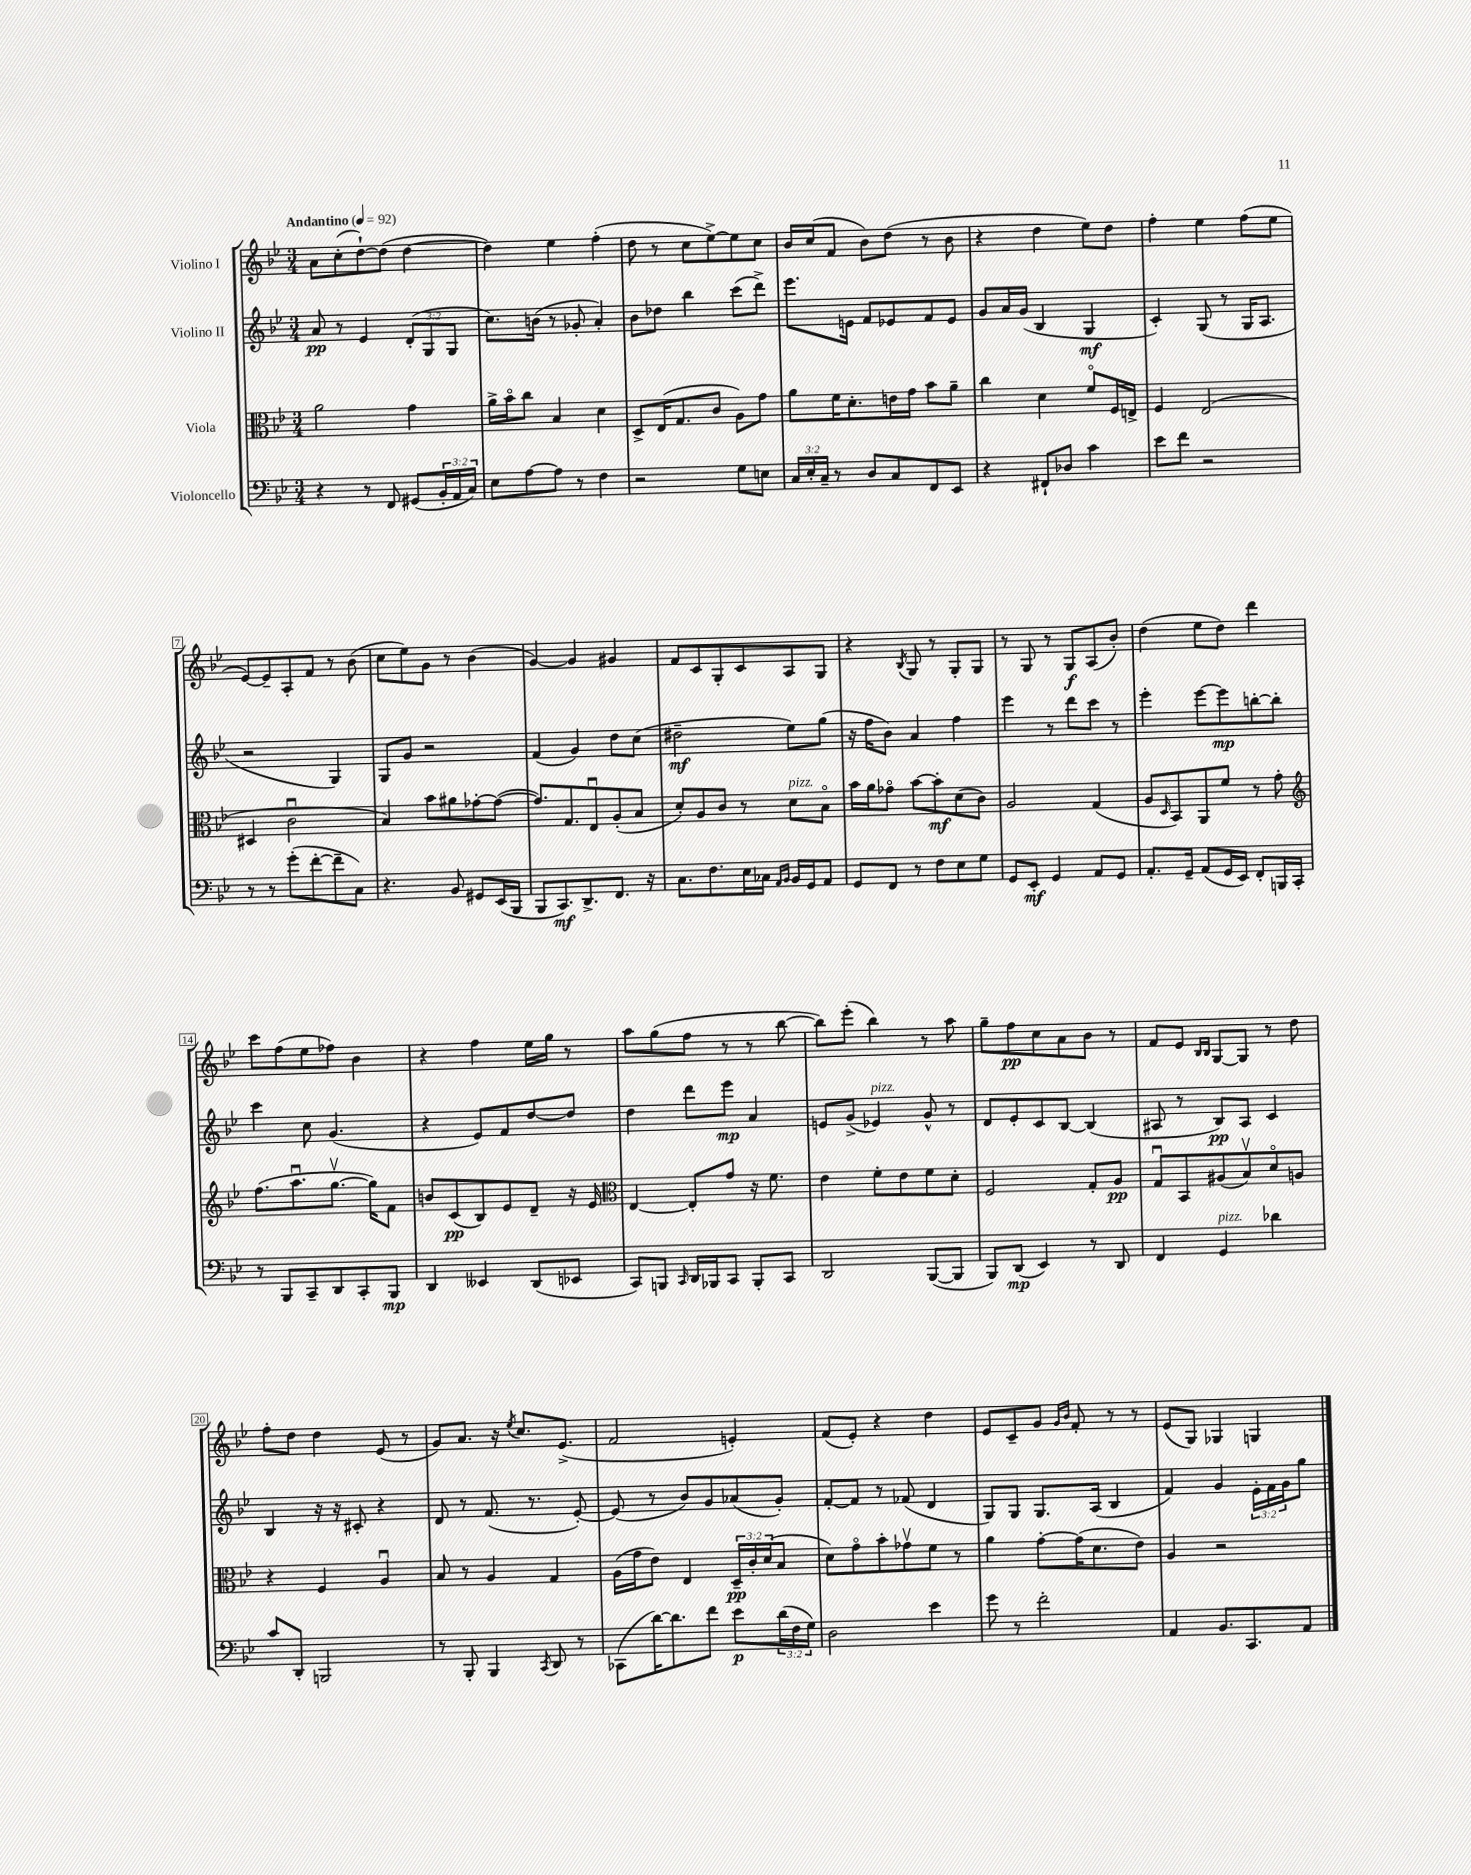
<<
\new StaffGroup <<
\new Staff = "s0" \with { instrumentName = "Violino I" } {
    \clef treble \key bes \major \numericTimeSignature \time 3/4 \tempo "Andantino" 4 = 92
    a'8 c''8-.( d''8~-!) d''8( d''4~ |
    d''4) ees''4 f''4-.( |
    d''8 r8 c''8 ees''8~->) ees''8 c''8 |
    bes'16 c''16( f'8 bes'8) d''8( r8 bes'8 |
    r4 d''4 ees''8) d''8 |
    f''4-. ees''4 f''8( ees''8 |
    ees'8~) ees'8-- a8-. f'8 r8 bes'8( |
    c''8 ees''8) g'8 r8 bes'4( |
    g'4~) g'4 gis'4 |
    f'8 c'8 g8-. c'8 a8 g8 |
    r4 \acciaccatura { bes8 } g8 r8 g8-. g8 |
    r8 g8 r8 g8\f a8( bes'8-.) |
    d''4( ees''8 d''8) d'''4 |
    c'''8 f''8( ees''8 fes''8) bes'4 |
    r4 f''4 ees''16 g''16 r8 |
    a''8 g''8( f''8 r8 r8 bes''8~ |
    bes''8) ees'''8-.( bes''4) r8 a''8 |
    g''8-- f''8\pp c''8 a'8 bes'8 r8 |
    f'8 ees'8 \grace { bes16 bes16 } g8~ g8 r8 d''8 |
    f''8-. d''8 d''4 ees'8( r8 |
    g'8) a'8. r16 \acciaccatura { ees''8 } c''8. ees'8.->( |
    f'2 e'4-.) |
    f'8( ees'8-.) r4 d''4 |
    ees'8 c'8-- g'8 \grace { g'16 bes'16 } f'8-. r8 r8 |
    ees'8( g8) ges4 g4 \bar "|." |
}
\new Staff = "s1" \with { instrumentName = "Violino II" } {
    \clef treble \key bes \major \numericTimeSignature \time 3/4 \override Staff.TupletNumber.text = #tuplet-number::calc-fraction-text
    a'8\pp r8 ees'4 \tuplet 3/2 { d'8-.( g8 g8 } |
    c''8.) b'16( r8 ges'8-. a'4-.) |
    bes'8 des''8 bes''4 c'''8( d'''8->) |
    ees'''8. e'16 f'8 ees'8 f'8 ees'8 |
    g'8 a'16 g'16( bes4 g4\mf |
    c'4-.) g8( r8 g16 a8. |
    r2 g4) |
    g8 g'8 r2 |
    f'4( g'4) d''8 c''8( |
    dis''2--\mf ees''8) g''8( |
    r16 f''16 bes'8) a'4 f''4 |
    ees'''4 r8 d'''8 c'''8 r8 |
    ees'''4-. ees'''8~ ees'''8\mp b''8~-. b''8-. |
    c'''4 c''8 g'4.( |
    r4 ees'8) f'8 d''8~ d''8 |
    d''4 d'''8 ees'''8\mp a'4 |
    e'8 g'8->( ees'4^\markup { \italic "pizz." }) g'8-^ r8 |
    d'8 ees'8-. c'8 bes8~ bes4( |
    ais8 r8 bes8\pp) ais8 c'4 |
    bes4 r16 r16 cis'8-. r4 |
    d'8 r8 f'8.( r8. ees'8~-.) |
    ees'8( r8 bes'8) g'8 aes'8( g'8-.) |
    f'8~-. f'8 r8 fes'8( d'4 |
    g8) g8 g8. a16( bes4 |
    f'4) g'4 \tuplet 3/2 { ees'16-. f'16 g'16 } g''8 \bar "|." |
}
\new Staff = "s2" \with { instrumentName = "Viola" } {
    \clef alto \key bes \major \numericTimeSignature \time 3/4 \override Staff.TupletNumber.text = #tuplet-number::calc-fraction-text
    a'2 g'4 |
    a'16-> bes'16\flageolet c''8 bes4 d'4 |
    d8-> ees16( g8. c'8 a8) g'8 |
    a'8 f'16 d'8.-. e'16 g'16 bes'8 a'8-- |
    c''4 d'4 f'8\flageolet f16 e16-> |
    f4 ees2( |
    dis4 c'2\downbow |
    bes4) bes'8 ais'8 ges'8~-. ges'8~( |
    ges'8.) g8. ees8\downbow a8-.( bes8 |
    d'8-.) a8 c'8 r8 d'8^\markup { \italic "pizz." } bes8\flageolet |
    bes'16 a'16 ges'8\flageolet bes'8~ bes'8-.\mf d'8( c'8) |
    a2 g4( |
    a8 \grace { d16 } bes,8) a,8 f'8 r8 g'8-. |
    \clef treble f''8.( a''8.\downbow g''8.~\upbow g''16) f'8 |
    b'8 c'8\pp( bes8) ees'8 d'8-- r16 ees'16 |
    \clef alto ees4~ ees8-. g'8 r16 f'8. |
    ees'4 f'8-. ees'8 f'8 d'8-. |
    f2 g8-. a8\pp |
    g8\downbow bes,8 ais8( bes8\upbow) d'8\flageolet a8 |
    r4 f4 a4\downbow |
    bes8 r8 a4 g4 |
    a16( g'16 ees'8) ees4 \tuplet 3/2 { d16--\pp c'16-. d'16( } bes8 |
    d'8) g'8\flageolet bes'8-. ges'8\upbow f'8 r8 |
    a'4 g'8~-. g'16( d'8. ees'8) |
    a4 r2 \bar "|." |
}
\new Staff = "s3" \with { instrumentName = "Violoncello" } {
    \clef bass \key bes \major \numericTimeSignature \time 3/4 \override Staff.TupletNumber.text = #tuplet-number::calc-fraction-text
    r4 r8 f,8 gis,8( \tuplet 3/2 { bes,16-. a,16 c16) } |
    ees8 a8~ a8 r8 f4 |
    r2 g8 e8 |
    \tuplet 3/2 { c16 ees16-. c16-- } r8 d8 c8 f,8 ees,8 |
    r4 fis,8-! des8 c'4 |
    ees'8 f'8 r2 |
    r8 r8 g'8-.( f'8~-. f'8-- c8) |
    r4. bes,8 gis,8 ees,16( bes,,16 |
    bes,,8 c,8.\mf) d,8.-> f,8. r16 |
    c8. f8. ees16 ces16 \grace { a,16 bes,16 } bes,16 g,16 a,8 |
    g,8 f,8 r8 f8 ees8 g8 |
    g,8 ees,8-.\mf g,4 a,8 g,8 |
    a,8.-. g,16-- a,8( g,16 ees,16) f,8-. b,,16 c,16-. |
    r8 bes,,8 c,8-- d,8 c,8-. bes,,8\mp |
    d,4 eeses,4 d,8( ees,8 |
    c,8) b,,8 \grace { c,16 } d,16 bes,,16 c,8 bes,,8-. c,8 |
    d,2 bes,,8~( bes,,8 |
    bes,,8) d,8\mp( ees,4) r8 d,8 |
    f,4 g,4^\markup { \italic "pizz." } des'4 |
    c'8 d,8-. b,,2 |
    r8 bes,,8-. bes,,4 \acciaccatura { c,8 } d,8 r8 |
    ces,8( d'16~) d'8. f'8 ees'8\p \tuplet 3/2 { d'16( f16 g16) } |
    d2 ees'4 |
    g'8 r8 f'2-. |
    a,4 bes,8. c,8. a,8 \bar "|." |
}
>>
>>
\layout { \context { \Score \override BarNumber.stencil = #(make-stencil-boxer 0.1 0.3 ly:text-interface::print) } }
